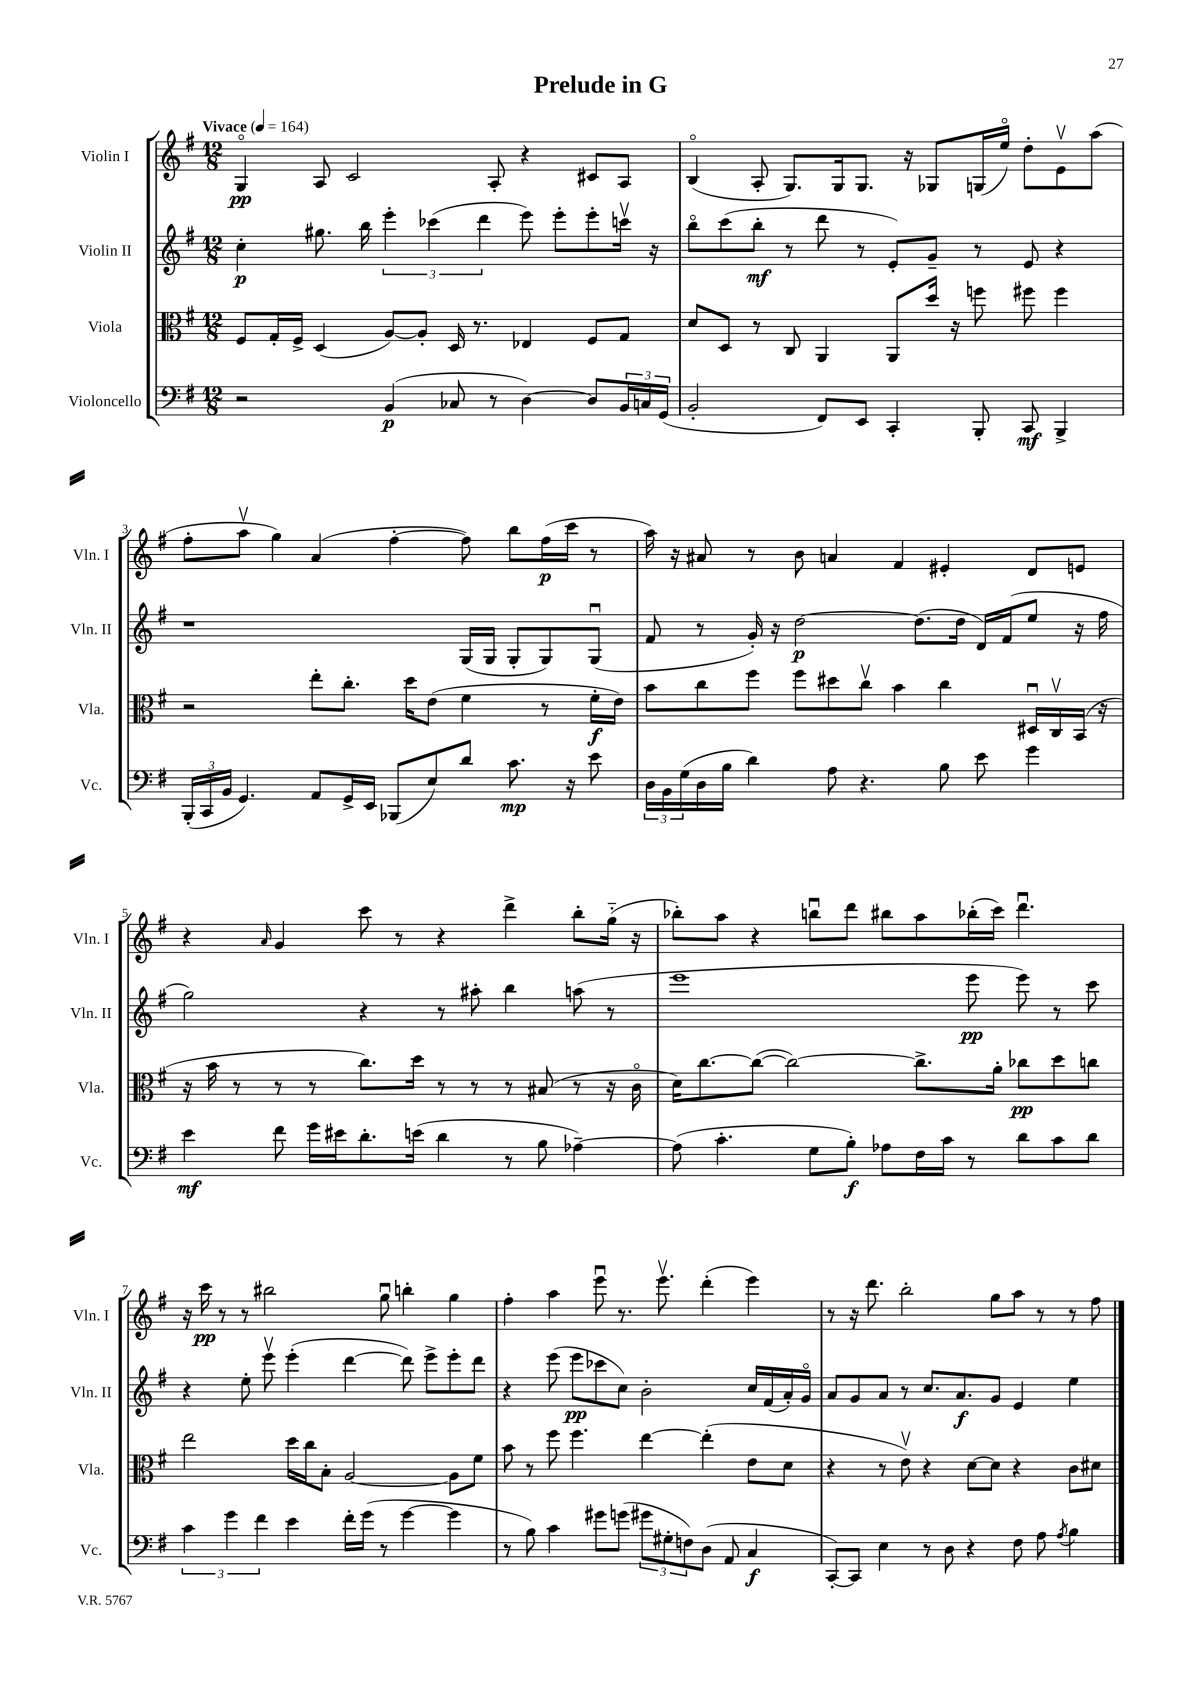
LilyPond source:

\header { title = "Prelude in G" }
<<
\new StaffGroup <<
\new Staff = "s0" \with { instrumentName = "Violin I" shortInstrumentName = "Vln. I" } {
    \clef treble \key g \major \numericTimeSignature \time 12/8 \tempo "Vivace" 4 = 164
    g4\flageolet\pp a8 c'2 a8-. r4 cis'8 a8 |
    b4\flageolet( a8-. g8.) g16 g8. r16 ges8 g16( e''16\flageolet) d''8-. e'8\upbow a''8( |
    fis''8-. a''8\upbow g''4) a'4( fis''4~-. fis''8) b''8 fis''16\p( c'''16 r8 |
    a''16) r16 ais'8 r8 b'8 a'4 fis'4 eis'4-. d'8 e'8 |
    r4 \grace { a'16 } g'4 c'''8 r8 r4 d'''4-> b''8-. g''16-_( r16 |
    bes''8-.) a''8 r4 b''8\downbow d'''8 bis''8 a''8 bes''16-.( c'''16) d'''4.\downbow |
    r16 c'''16\pp r8 r8 bis''2 g''8\downbow b''4-. g''4 |
    fis''4-. a''4 e'''8\downbow r8. e'''8.\upbow d'''4-.( e'''4) |
    r8 r16 d'''8. b''2-. g''8 a''8 r8 r8 fis''8 \bar "|." |
}
\new Staff = "s1" \with { instrumentName = "Violin II" shortInstrumentName = "Vln. II" } {
    \clef treble \key g \major \numericTimeSignature \time 12/8
    c''4-.\p gis''8. b''16 \tuplet 3/2 { e'''4-. ces'''4( d'''4 } e'''8) e'''8-. e'''8-. c'''16\upbow r16 |
    b''8\flageolet c'''8( b''8-.\mf r8 d'''8 r8 e'8-.) g'8-- r8 e'8 r4 |
    r1 g16( g16 g8-. g8) g8\downbow( |
    fis'8 r8 g'16-.) r16 d''2~\p d''8.( d''16 d'16) fis'16( e''8 r16 fis''16 |
    g''2) r4 r8 ais''8-. b''4 a''8( r8 |
    e'''1 e'''8\pp e'''8) r8 c'''8 |
    r4 e''8-. e'''8\upbow e'''4-.( d'''4~ d'''8) e'''8-> e'''8-. d'''8 |
    r4 e'''8( e'''8\pp ces'''8 c''8) b'2-. c''16 fis'16( a'16-.) g'16\flageolet |
    a'8 g'8 a'8 r8 c''8. a'8.\f g'8 e'4 e''4 \bar "|." |
}
\new Staff = "s2" \with { instrumentName = "Viola" shortInstrumentName = "Vla." } {
    \clef alto \key g \major \numericTimeSignature \time 12/8
    fis8 g16-. fis16-> d4( a8~) a8-. d16 r8. ees4 fis8 g8 |
    d'8 d8 r8 c8 a,4 a,8 d''16 r16 f''8 fis''8 fis''4 |
    r2 e''8-. c''8.-. d''16 e'8( fis'4 r8 fis'16-.\f e'16) |
    b'8 c''8 fis''8 fis''8 dis''8 c''8\upbow b'4 c''4 dis16\downbow c16\upbow b,16( r16 |
    r16 b'16 r8 r8 r8 c''8.) d''16 r8 r8 r8 bis8( r8 r16 c'16\flageolet |
    d'16) c''8.~ c''8~( c''2~) c''8.-> a'16-. ces''8\pp d''8 c''8 |
    e''2 d''16 c''16 b8-. a2~ a8 fis'8 |
    b'8 r8 fis''8 fis''4. e''4~ e''4-.( e'8 d'8 |
    r4 r8 e'8\upbow) r4 d'8~ d'8 r4 c'8 dis'8 \bar "|." |
}
\new Staff = "s3" \with { instrumentName = "Violoncello" shortInstrumentName = "Vc." } {
    \clef bass \key g \major \numericTimeSignature \time 12/8
    r2 b,4\p( ces8 r8 d4~) d8 \tuplet 3/2 { b,16 c16 g,16( } |
    b,2-. fis,8) e,8 c,4-. b,,8-. c,8\mf b,,4-> |
    \tuplet 3/2 { b,,16-.( c,16 b,16 } g,4.) a,8 g,16-> e,16 bes,,8( e8) d'8 c'8.\mp r16 e'8 |
    \tuplet 3/2 { d16 b,16 g16( } d16 b16 d'4) a8 r4. b8 e'8 g'4 |
    e'4\mf fis'8 g'16 eis'16 d'8.-. e'16( d'4 r8 b8 aes4~--) |
    aes8( c'4.-. g8 b8-.\f) aes8 fis16 c'16 r8 d'8 c'8 d'8 |
    \tuplet 3/2 { c'4 g'4 fis'4 } e'4 fis'16-. g'16( r8 g'4~ g'4 |
    r8 b8) c'4 gis'8 g'8( \tuplet 3/2 { gis'8 gis8-. f8) } d8( a,8 c4\f |
    c,8~-.) c,8 e4 r8 d8 r4 fis8 a8 \acciaccatura { a8 } b4 \bar "|." |
}
>>
>>
